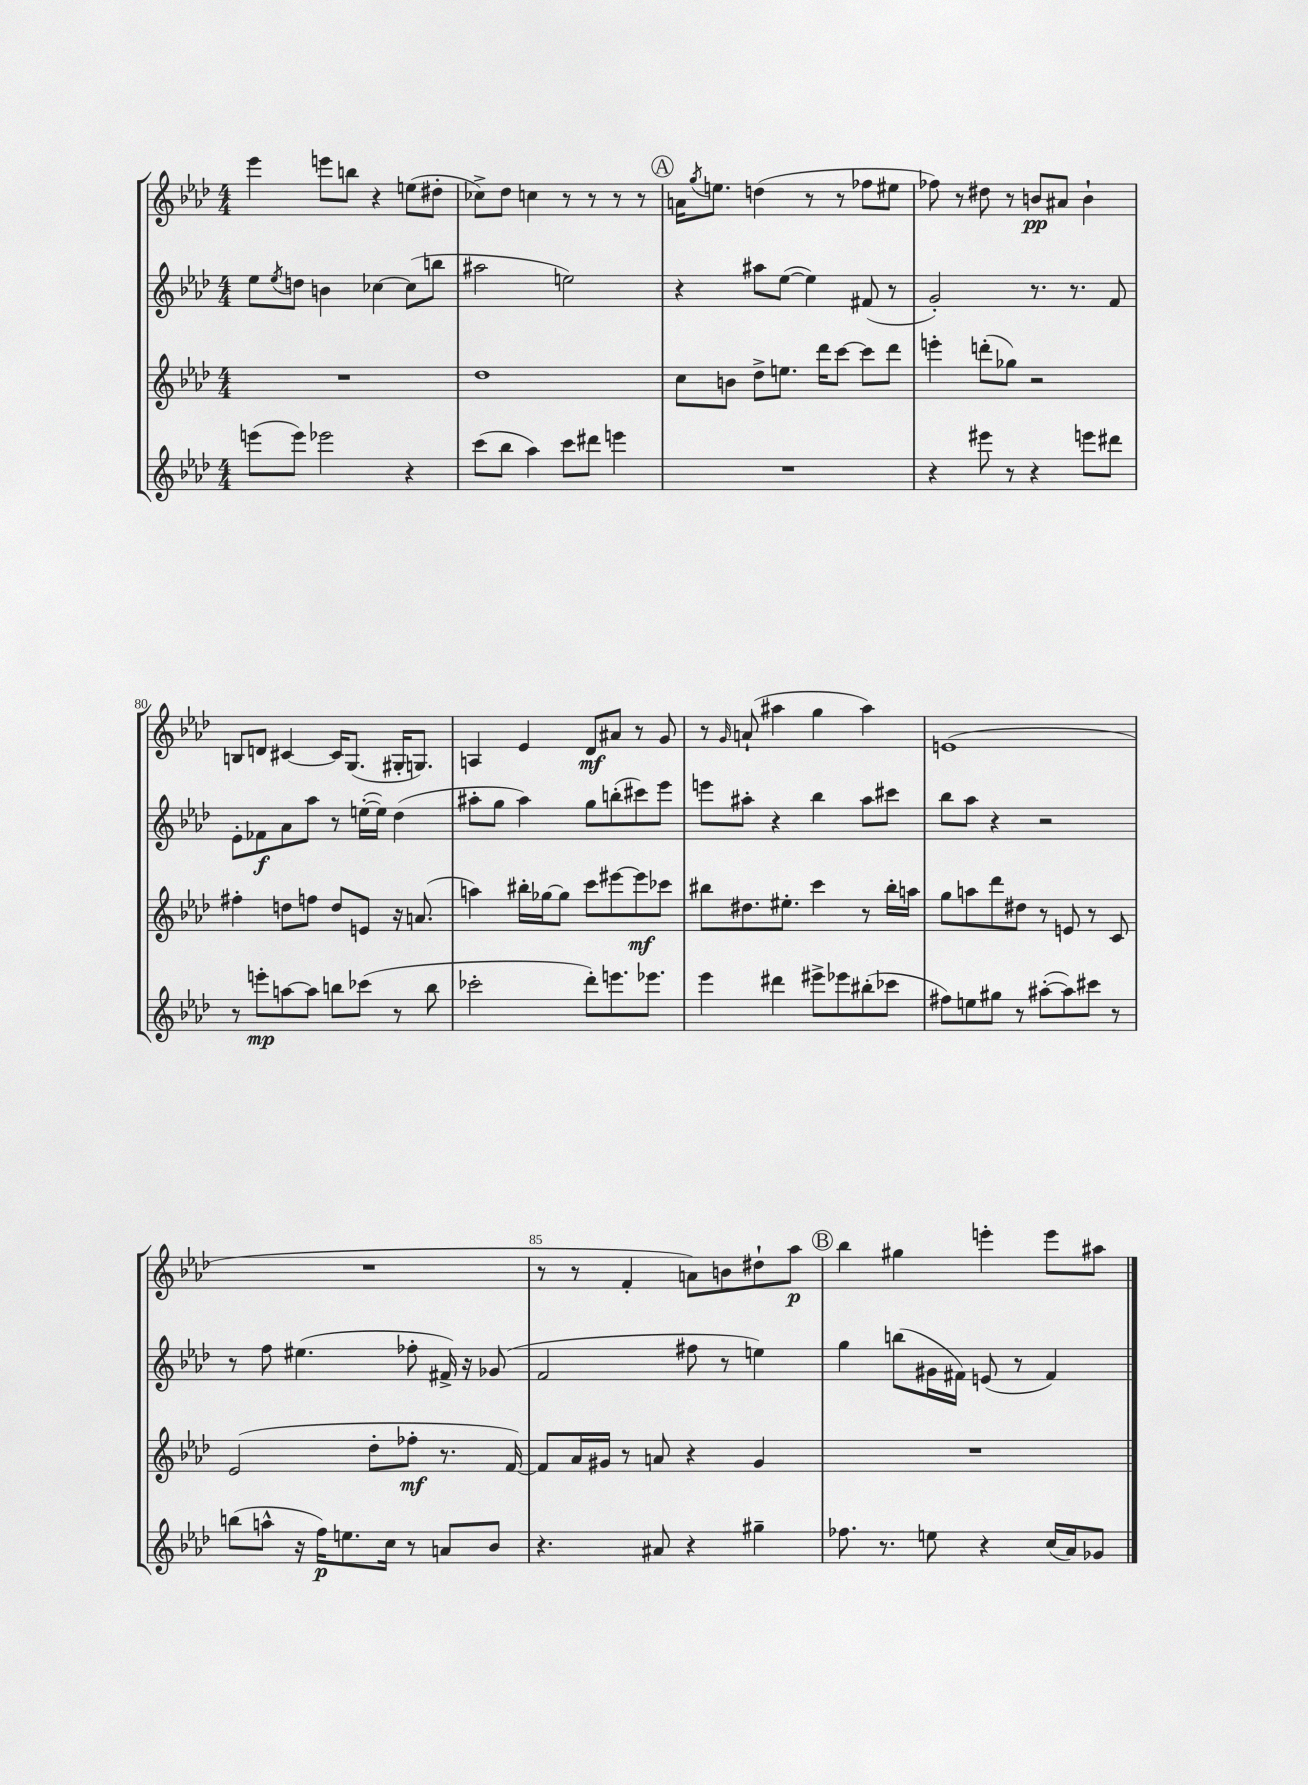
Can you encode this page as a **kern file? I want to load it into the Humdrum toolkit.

**kern	**kern	**kern	**kern
*staff4	*staff3	*staff2	*staff1
*clefG2	*clefG2	*clefG2	*clefG2
*k[b-e-a-d-]	*k[b-e-a-d-]	*k[b-e-a-d-]	*k[b-e-a-d-]
*M4/4	*M4/4	*M4/4	*M4/4
(8eee	1r	8ee-	4eee-
.	.	8qee-	.
8eee)	.	8dd	.
2eee-	.	4b	8eee
.	.	.	8bb
.	.	[4cc-	4r
4r	.	(8cc-]	(8ee
.	.	8bb	8dd#'
=	=	=	=
(8ccc	1dd-	2aa#	8cc-^)
8bb-	.	.	8dd-
4aa-)	.	.	4cc
8ccc	.	2ee)	8r
8ddd#	.	.	8r
4eee	.	.	8r
.	.	.	8r
=	=	=	=
1r	8cc	4r	16a
.	.	.	8qgg
.	.	.	8.ee
.	8b	.	.
.	8dd-^	8aa#	(4dd
.	8.ee	([8ee-	.
.	.	4ee-])	8r
.	16ddd-	.	.
.	[8ccc	.	8r
.	8ccc]	(8f#	8ff-
.	8ddd-	8r	8ee#
=	=	=	=
4r	4eee'	2g')	8ff-)
.	.	.	8r
8eee#	(8ddd'	.	8dd#
8r	8gg-)	.	8r
4r	2r	8.r	8b
.	.	.	8a#
.	.	8.r	.
8eee	.	.	4b`
8ddd#	.	8f	.
=	=	=	=
8r	4ff#'	8e-'	8B
8eee'	.	8f-	8d
[8aa	8dd	8a-	[4c#
8aa]	8ff	8aa-	.
8bb	8dd	8r	16c#]
.	.	.	(8.G
(8ccc-	8e	([16ee'	.
.	.	16ee])	.
8r	16r	(4dd-	16G#'
.	(8.a	.	8.G)
8bb	.	.	.
=	=	=	=
2ccc-'	4aa)	8aa#'	4A
.	.	8gg	.
.	16bb#'	4aa#)	4e-
.	[16gg-	.	.
.	8gg-]	.	.
8ddd-')	8ccc	8gg	8d-
8.eee	[8eee#	(8bb'	8a#
.	8eee#]	8ccc#)	8r
8.eee-	.	.	.
.	8ccc-	8eee-	8g
=	=	=	=
4eee-	8bb#	8eee	8r
.	.	.	16qqg
.	8.dd#	8aa#'	(8a`
4ddd#	.	4r	4aa#
.	8.ee#'	.	.
8eee#^	4ccc	4bb-	4gg
8eee-	.	.	.
(8bb#'	8r	8aa#	4aa#)
8ccc-	16bb#'	8ccc#	.
.	16aa	.	.
=	=	=	=
8ff#)	8gg	8bb-	(1e
8ee	8aa	8aa-	.
8gg#	8ddd-	4r	.
8r	8dd#	.	.
([8aa#'	8r	2r	.
8aa#])	8e	.	.
8ccc#	8r	.	.
8r	8c	.	.
=	=	=	=
(8bb	(2e-	8r	1r
8aa^^	.	8ff	.
16r	.	(4.ee#	.
16ff)	.	.	.
8.ee	.	.	.
.	8dd-'	.	.
16cc	.	.	.
8r	8ff-'	8ff-'	.
8a	8.r	16f#^)	.
.	.	16r	.
8b-	.	(8g-	.
.	[16f)	.	.
=	=	=	=
4.r	8f]	2f	8r
.	16a-	.	8r
.	16g#	.	.
.	8r	.	4f'
8a#	8a	.	.
4r	4r	8ff#	8a)
.	.	8r	8b
4gg#~	4g#	4ee)	8dd#`
.	.	.	8aa-
=	=	=	=
8.ff-	1r	4gg	4bb-
8.r	.	.	.
.	.	(8bb	4gg#
8ee	.	16g#	.
.	.	16f#)	.
4r	.	(8e	4eee'
.	.	8r	.
(16cc	.	4f#)	8eee
16a-)	.	.	.
8g-	.	.	8aa#
==	==	==	==
*-	*-	*-	*-
